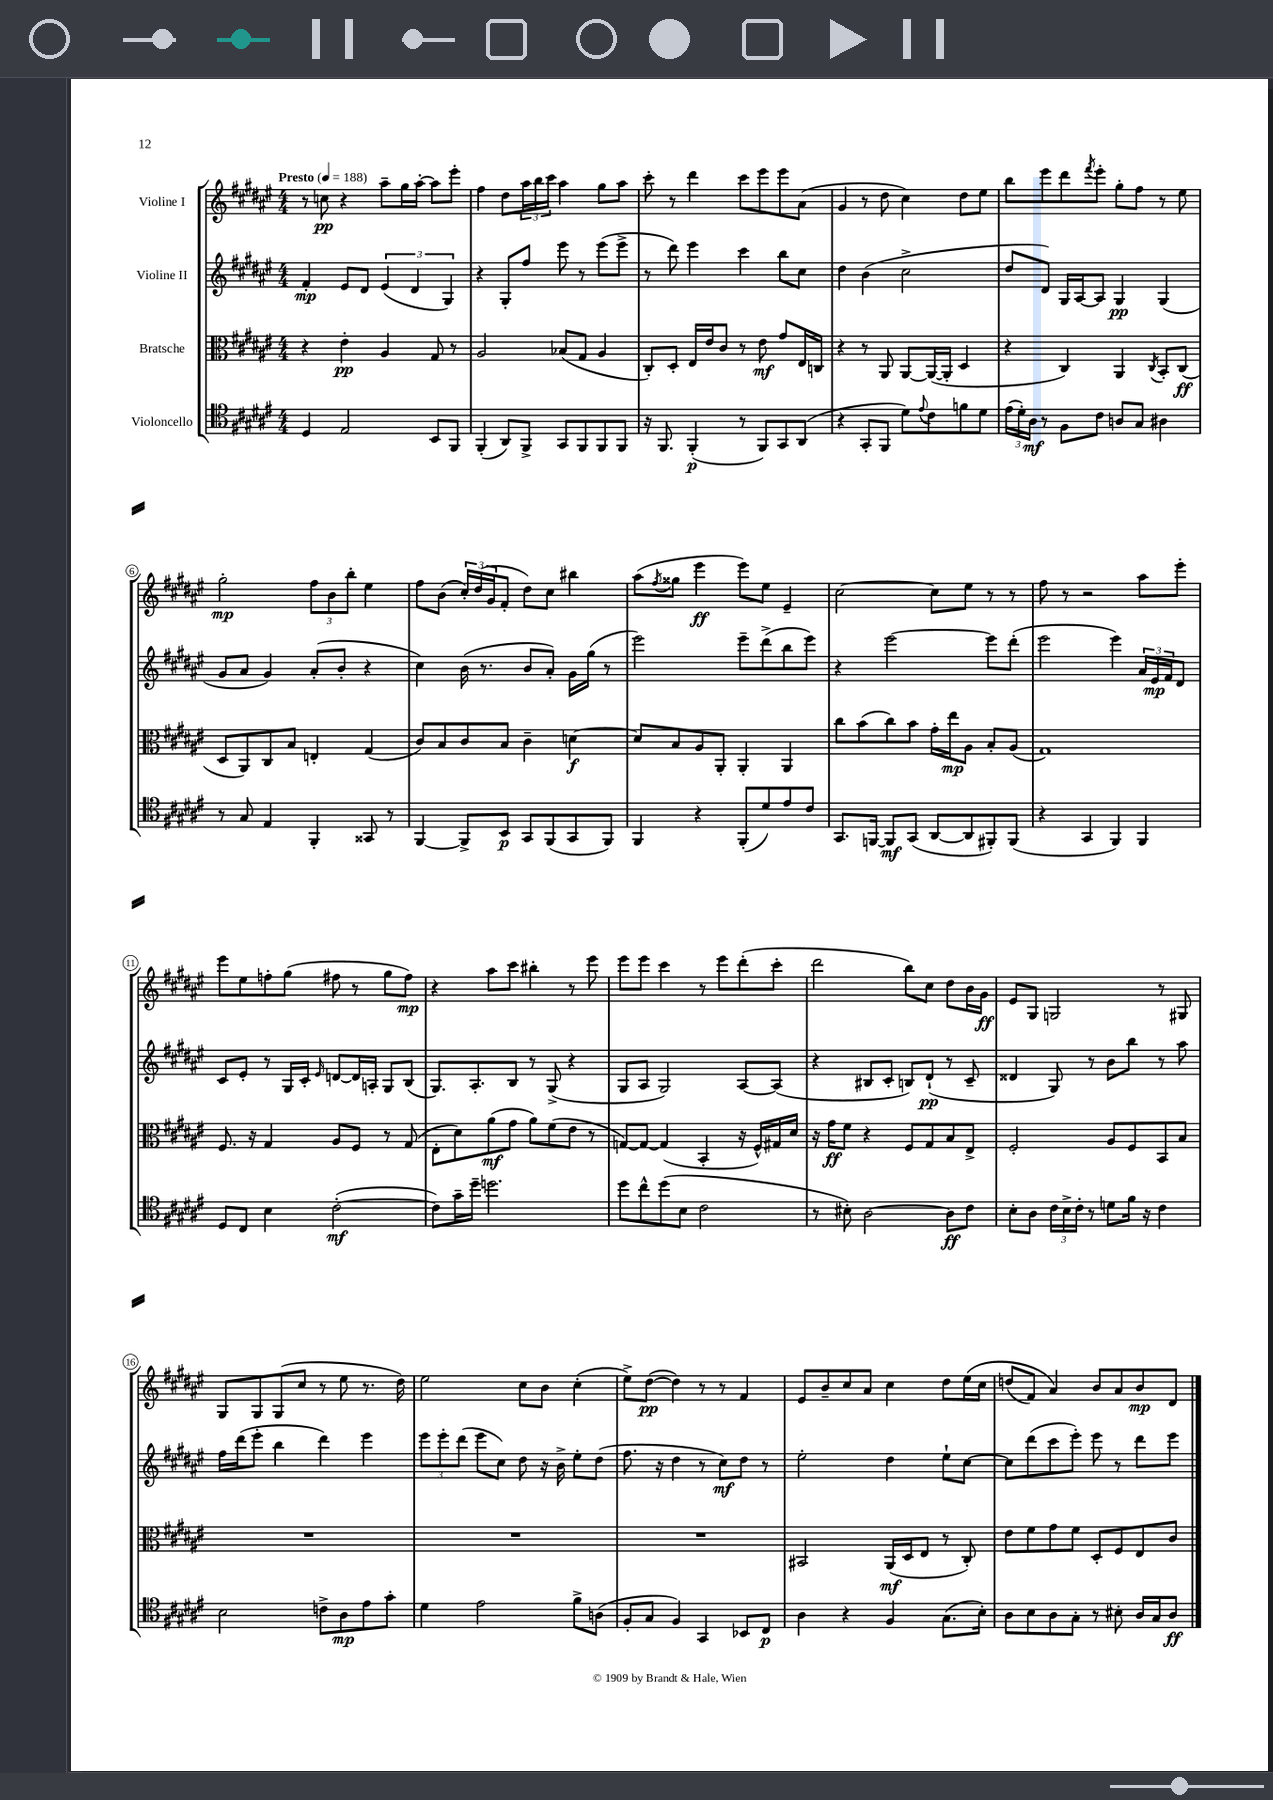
<<
\new StaffGroup <<
\new Staff = "s0" \with { instrumentName = "Violine I" } {
    \clef treble \key fis \major \numericTimeSignature \time 4/4 \tempo "Presto" 4 = 188
    r8 c''8\pp r4 ais''8-- gis''16 ais''16~-. ais''8 eis'''8-. |
    fis''4 dis''8 \tuplet 3/2 { ais''16 b''16 cis'''16 } ais''4 gis''8 ais''8 |
    cis'''8-. r8 dis'''4 cis'''8 eis'''8 eis'''8 ais'8( |
    gis'4 r8 dis''8 cis''4) dis''8 eis''8 |
    b''8 eis'''8 dis'''8 \acciaccatura { fis'''8 } eis'''8-. gis''8-. fis''8 r8 eis''8 |
    gis''2-.\mp \tuplet 3/2 { fis''8 b'8 b''8-. } eis''4 |
    fis''8 b'8( \tuplet 3/2 { cis''16-.) dis''16( gis'16 } fis'8-. dis''8) cis''8 bis''4 |
    ais''8( \acciaccatura { fis''8 } gisis''8 eis'''4\ff eis'''8) eis''8 eis'4-- |
    cis''2~ cis''8 eis''8 r8 r8 |
    fis''8 r8 r2 ais''8 eis'''8-. |
    eis'''8 eis''8 f''8-. gis''8( fis''8 r8 gis''8 fis''8\mp) |
    r4 ais''8 cis'''8 bis''4-. r8 eis'''8 |
    eis'''8 eis'''8 cis'''4 r8 eis'''8 dis'''8-.( cis'''8-. |
    dis'''2 b''8) cis''8 dis''8 b'16 gis'16\ff |
    eis'8 gis8 g2 r8 gis8 |
    gis8 gis8 gis8( cis''8 r8 eis''8 r8. dis''16) |
    eis''2 cis''8 b'8 cis''4-.( |
    eis''8->) dis''8~\pp( dis''4) r8 r8 fis'4 |
    eis'8 b'8-- cis''8 ais'8 cis''4 dis''8 eis''16\( cis''16 |
    d''8( fis'8) ais'4\) b'8 ais'8 b'8\mp dis'8 \bar "|." |
}
\new Staff = "s1" \with { instrumentName = "Violine II" } {
    \clef treble \key fis \major \numericTimeSignature \time 4/4
    fis'4-.\mp eis'8 dis'8 \tuplet 3/2 { eis'4( dis'4 gis4) } |
    r4 gis8-. fis''8 eis'''8 r8 eis'''8( eis'''8-> |
    r8 dis'''8) eis'''4 cis'''4 b''8 cis''8 |
    dis''4 b'4( cis''2-> |
    dis''8 dis'8) gis16 ais16~ ais8 gis4\pp gis4( |
    gis'8 ais'8 gis'4) ais'8-.( b'8-. r4 |
    cis''4) b'16( r8. b'8 ais'8-.) gis'16 gis''16( r8 |
    eis'''2) eis'''8-- dis'''8->( b''8 eis'''8) |
    r4 eis'''2~ eis'''8 dis'''8-.( |
    eis'''2 eis'''4) \tuplet 3/2 { ais'16 eis'16\mp fis'16 } dis'8 |
    cis'8 eis'8-. r8 gis16 cis'16-. \grace { eis'16 } d'8~ d'16 a16-. gis8 b8( |
    gis8.) ais8.-. b8 r8 gis8->( r4 |
    gis8 ais8 gis2) ais8~ ais8( |
    r4 bis8 cis'8-. b8) dis'8-!\pp( r8 cis'8-- |
    disis'4 gis8) r8 b'8 b''8 r8 ais''8 |
    fis''16 dis'''16( eis'''8-. b''4 dis'''4) eis'''4 |
    \tuplet 3/2 { eis'''8 eis'''8-. dis'''8( } eis'''8 cis''8) dis''8 r16 b'16-> eis''8-. dis''8( |
    fis''8. r16 dis''4 r8 cis''8\mf) dis''8 r8 |
    eis''2-. dis''4 eis''8-! cis''8~ |
    cis''8 dis'''8( cis'''8 eis'''8-.) eis'''8 r8 dis'''8 eis'''8 \bar "|." |
}
\new Staff = "s2" \with { instrumentName = "Bratsche" } {
    \clef alto \key fis \major \numericTimeSignature \time 4/4
    r4 eis'4-.\pp ais4 gis8 r8 |
    ais2 bes8( gis8 ais4 |
    cis8-.) dis8-. eis16 eis'16 cis'8 r8 eis'8\mf gis'8 eis16 c16 |
    r4 r8 ais,8 ais,8~ ais,16~( ais,16-. dis4 |
    r4 cis4) ais,4 \acciaccatura { cis8 } b,8-. cis8\ff( |
    dis8 ais,8) cis8 b8 e4-. gis4( |
    cis'8) b8 cis'8 b8 cis'4-- d'4~\f |
    d'8 b8 ais8 ais,8-. ais,4-. ais,4 |
    cis''8 b'8( cis''8) b'8 gis'16-. eis''16\mp ais8 b8-. ais8( |
    gis1) |
    fis8. r16 gis4 ais8 fis8 r8 gis8( |
    eis8-. dis'8) ais'8\mf( gis'8 ais'8) fis'8( eis'8 r8 |
    g8~) g8~ g4( b,4-. r16 fis16-^) gis16 dis'16 |
    r16 gis'16\ff fis'8 r4 fis8 gis8 b8 eis8-> |
    fis2-. ais8 fis8 b,8 b8 |
    R1 |
    R1 |
    R1 |
    bis,2 ais,16\mf( dis16 eis8 r8 cis8-.) |
    eis'8 fis'8 gis'8 fis'8 dis8-. fis8 eis8 cis'8 \bar "|." |
}
\new Staff = "s3" \with { instrumentName = "Violoncello" } {
    \clef tenor \key fis \major \numericTimeSignature \time 4/4
    dis4 eis2 b,8 fis,8 |
    fis,4-.( ais,8) fis,8-> gis,8 fis,8 fis,8 fis,8 |
    r16 fis,8. fis,4-.\p( r8 fis,8) gis,8 ais,8( |
    r4 gis,8-. fis,8 dis'8) \appoggiatura { eis'8 } cis'8 f'8 dis'8 |
    \tuplet 3/2 { eis'16( dis'16-.) ais16\mf } r8 fis8 cis'8 a8 gis8 ais4 |
    r8 gis8 eis4 fis,4-. gisis,8 r8 |
    fis,4~ fis,8-> b,8\p gis,8 fis,8( gis,8 fis,8) |
    fis,4 r4 fis,8-.( dis'8) eis'8 cis'8 |
    gis,8. f,16~ f,8\mf gis,8( ais,8~ ais,8 fis,8-.) fis,8( |
    r4 gis,4 fis,4) fis,4 |
    dis8 cis8 b4 cis'2~-.\mf( |
    cis'8) gis'16-- dis''16-- d''2. |
    dis''8 cis''8-^ dis''8( b8 cis'2 |
    r8 bis8-.) ais2~ ais8\ff cis'8 |
    b8-. ais8 \tuplet 3/2 { cis'16 b16-> cis'16-. } r8 d'8 fis'16 r16 cis'4 |
    b2 c'8-> ais8\mp eis'8 gis'8-. |
    dis'4 eis'2 fis'8-> a8( |
    fis8-. gis8 fis4) gis,4 bes,8 cis8\p |
    ais4 r4 fis4 gis8.( b16-.) |
    ais8 b8 ais8 gis8-. r8 bis8-. ais16 gis16 ais8\ff \bar "|." |
}
>>
>>
